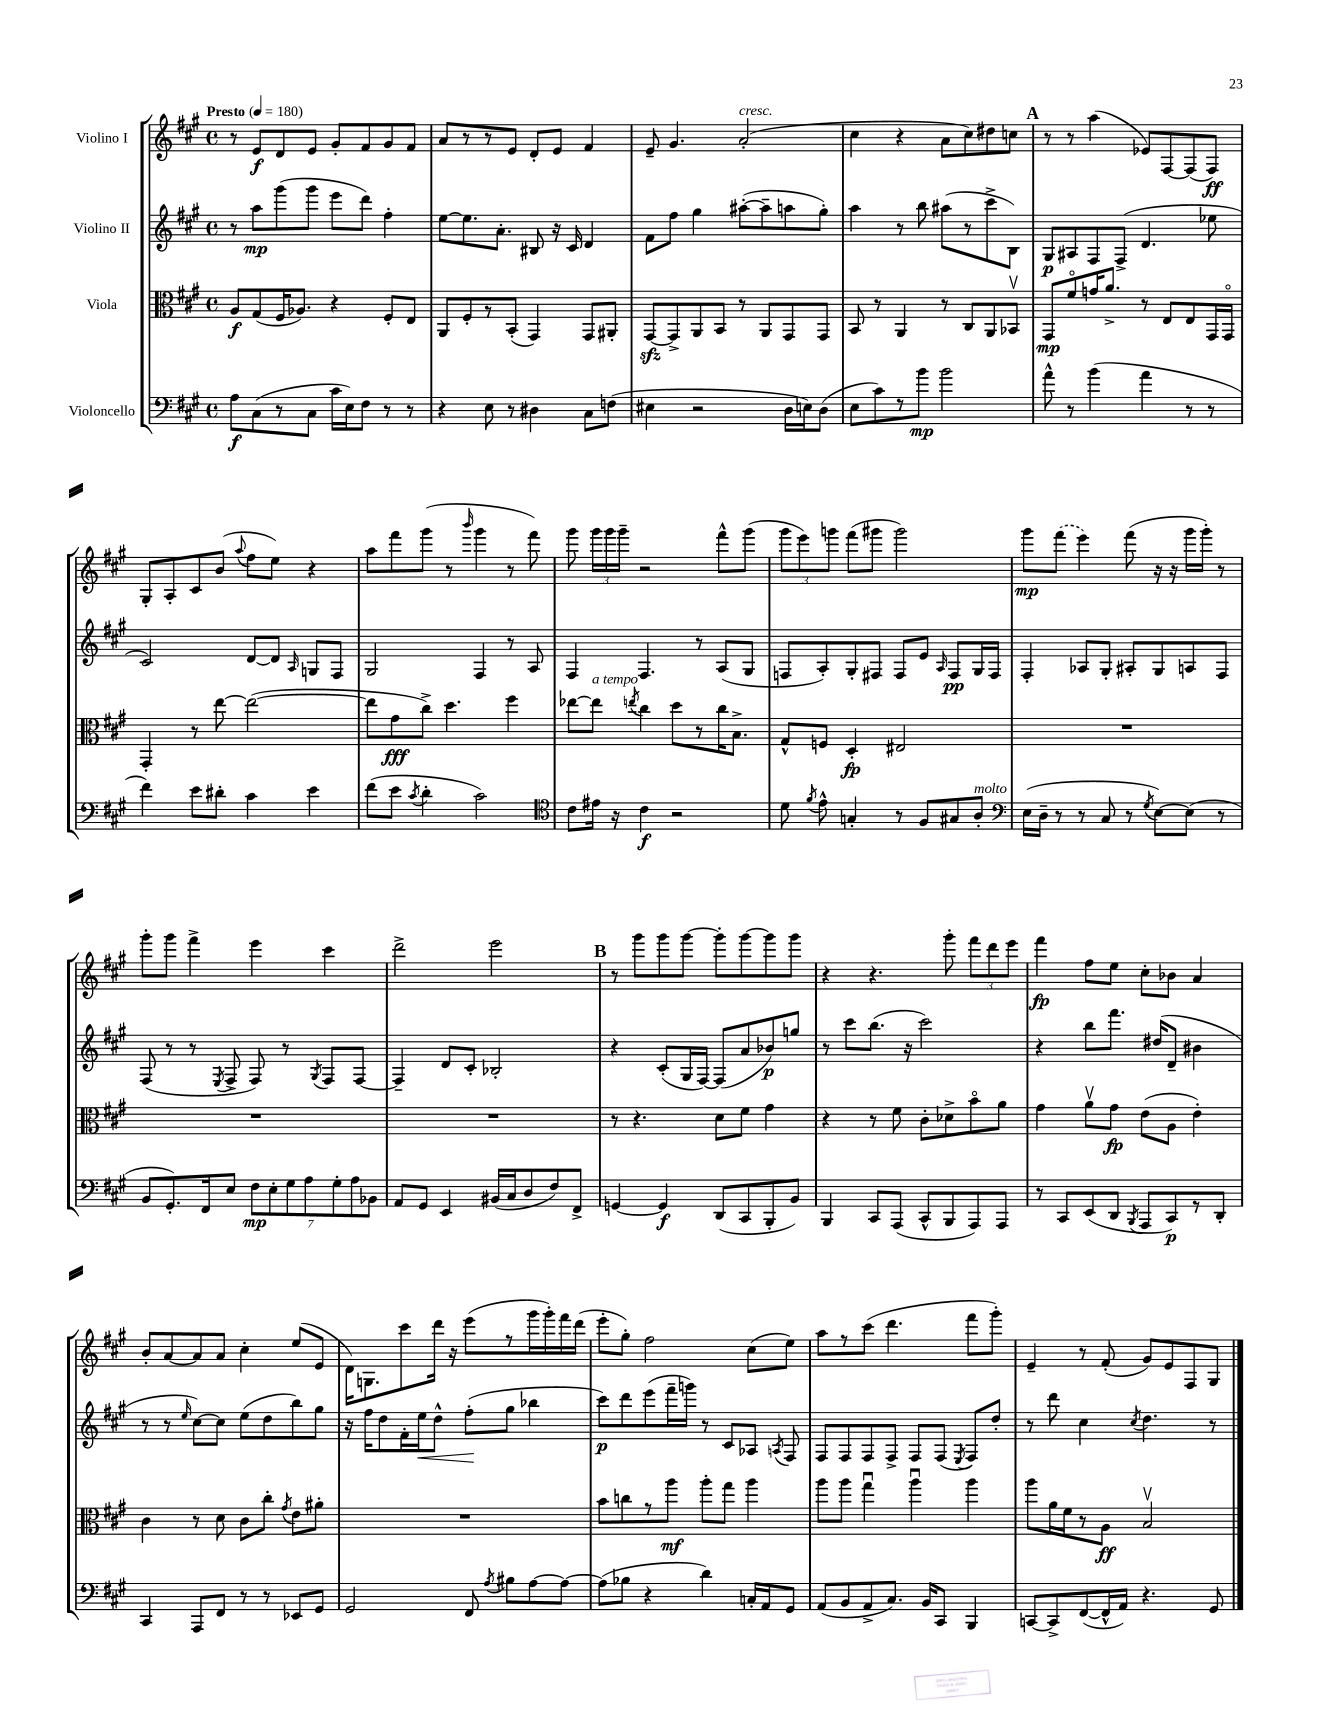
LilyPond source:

<<
\new StaffGroup <<
\new Staff = "s0" \with { instrumentName = "Violino I" } {
    \clef treble \key a \major \defaultTimeSignature \time 4/4 \tempo "Presto" 4 = 180
    \autoBeamOff r8 e'8[\f d'8 e'8] gis'8[-. fis'8 gis'8 fis'8] |
    a'8[ r8 r8 e'8] d'8[-. e'8] fis'4 |
    e'8-- gis'4. a'2-.^\markup { \italic "cresc." }( |
    cis''4 r4 a'8[ cis''8) dis''8 c''8] |
    \mark \markup { \bold "A" } r8 r8 a''4( ees'8[) fis8~ fis8( fis8]\ff) |
    gis8[-. a8-. cis'8 b'8]( \appoggiatura { a''8 } fis''8[ e''8]) r4 |
    a''8[ fis'''8 gis'''8]( r8 \grace { b'''16 } gis'''4 r8 fis'''8) |
    gis'''8 \tuplet 3/2 { gis'''16[ gis'''16 gis'''16]-- } r2 fis'''8[-^ gis'''8]( |
    \tuplet 3/2 { gis'''8[ e'''8) g'''8] } fis'''8[( gis'''8] gis'''2) |
    gis'''8[\mp \once \slurDashed fis'''8]( e'''4) fis'''8( r16 r16 gis'''16[ gis'''16]-.) r8 |
    gis'''8[-. gis'''8] fis'''4-> e'''4 cis'''4 |
    d'''2-> e'''2 |
    \mark \markup { \bold "B" } r8 gis'''8[ gis'''8 gis'''8]~ gis'''8[-. gis'''8~ gis'''8 gis'''8] |
    r4 r4. gis'''8-. \tuplet 3/2 { fis'''8[ d'''8 e'''8] } |
    fis'''4\fp fis''8[ e''8] cis''8[-. bes'8] a'4 |
    b'8[-. a'8~ a'8 a'8] cis''4-. e''8[( e'8] |
    d'16[) g8. cis'''8 d'''16] r16 e'''8[( r8 gis'''16 gis'''16-.) fis'''16 d'''16]( |
    e'''8[-. gis''8]-.) fis''2 cis''8[( e''8]) |
    a''8[ r8 cis'''8]( d'''4. fis'''8[ gis'''8]-.) |
    e'4-- r8 fis'8-.( gis'8[) e'8 fis8 gis8] \bar "|." |
}
\new Staff = "s1" \with { instrumentName = "Violino II" } {
    \clef treble \key a \major \defaultTimeSignature \time 4/4
    \autoBeamOff r8 a''8[\mp gis'''8( gis'''8] e'''8[ d'''8]) fis''4-. |
    e''8[~ e''8. a'8.]-. bis8 r16 cis'16 d'4 |
    fis'8[ fis''8] gis''4 ais''8[~-.( ais''8-- a''8 gis''8]-.) |
    a''4 r8 b''8 ais''8[( r8 cis'''8-> b8]) |
    \mark \markup { \bold "A" } gis8[\p ais8 fis8 fis8]->( d'4. ees''8 |
    cis'2) d'8[~ d'8] \grace { a16 } g8[ fis8] |
    gis2 fis4 r8 a8 |
    fis4 fis4. r8 a8[( gis8] |
    f8[ a8-.) gis8-. fis8] fis8[ e'8] \grace { a16 } fis8[\pp gis16 fis16] |
    fis4-. aes8[ gis8]-. ais8[-. gis8 a8 fis8] |
    fis8( r8 r8 \acciaccatura { e8 } fis8-> fis8) r8 \acciaccatura { gis8 } fis8[ fis8]~ |
    fis4-- d'8[ cis'8]-. bes2-. |
    \mark \markup { \bold "B" } r4 cis'8[-.( gis16 fis16]~) fis8[( a'8 bes'8\p) g''8] |
    r8 cis'''8[ b''8.]( r16 cis'''2) |
    r4 b''8[ fis'''8.] dis''16[( d'8]-- bis'4 |
    r8 r8 \grace { e''16 } cis''8[~) cis''8] e''8[( d''8 b''8) gis''8] |
    r16 fis''16[ d''8 fis'16-. e''16\< d''8]-^ fis''8[-.\!( gis''8] bes''4 |
    cis'''8[\p) d'''8 e'''8( fis'''16-- g'''16]) r8 cis'8[ aes8] \acciaccatura { a8 } fis8 |
    fis8[ fis8 fis8 fis8]-> fis8[ fis8]( \acciaccatura { e8 } fis8[) d''8]-. |
    r8 d'''8 cis''4 \acciaccatura { cis''8 } d''4. r8 \bar "|." |
}
\new Staff = "s2" \with { instrumentName = "Viola" } {
    \clef alto \key a \major \defaultTimeSignature \time 4/4
    \autoBeamOff a8[\f gis8( fis16 aes8.]) r4 fis8[-. e8] |
    a,8[ fis8-. r8 b,8]-.( gis,4) gis,8[ ais,8]-. |
    gis,8[~\sfz gis,8-> a,8 b,8] r8 a,8[ gis,8 gis,8] |
    b,8 r8 a,4 r8 cis8[ a,8 bes,8]\upbow |
    \mark \markup { \bold "A" } gis,8[\mp fis'8\flageolet g'16 a'8.]-> r8 e8[ e8 gis,16 gis,16]\flageolet |
    gis,4-. r8 e''8~ e''2~( |
    e''8[ gis'8\fff cis''8]->) d''4. fis''4 |
    ees''8[~ ees''8]^\markup { \italic "a tempo" } \acciaccatura { e''8 } cis''4 d''8[ r8 cis''16 b8.]-> |
    gis8[-^ f8] d4-.\fp eis2 |
    R1 |
    R1 |
    R1 |
    \mark \markup { \bold "B" } r8 r4. d'8[ fis'8] gis'4 |
    r4 r8 fis'8 cis'8[-. des'8-> b'8\flageolet a'8] |
    gis'4 a'8[\upbow gis'8]\fp e'8[( a8] e'4-.) |
    cis'4 r8 d'8 cis'8[ cis''8]-. \acciaccatura { gis'8 } e'8[ ais'8]-. |
    R1 |
    b'8[ c''8 r8 a''8]\mf a''8[-. gis''8] a''4 |
    a''8[ a''8] gis''4\downbow a''4\downbow a''4 |
    a''8[ a'16 fis'16 r8 a8]\ff b2\upbow \bar "|." |
}
\new Staff = "s3" \with { instrumentName = "Violoncello" } {
    \clef bass \key a \major \defaultTimeSignature \time 4/4
    \autoBeamOff a8[\f cis8( r8 cis8] cis'16[ e16) fis8] r8 r8 |
    r4 e8 r8 dis4 cis8[ f8]( |
    eis4 r2 d16[ e16) d8]( |
    e8[ cis'8) r8 b'8]\mp b'2 |
    \mark \markup { \bold "A" } a'8-^ r8 b'4( a'4 r8 r8 |
    fis'4) e'8[ dis'8]-. cis'4 e'4 |
    fis'8[( e'8] \acciaccatura { cis'8 } d'4-. cis'2) |
    \clef tenor cis'8[ eis'16] r16 cis'4\f r2 |
    d'8 \acciaccatura { fis'8 } e'8-^ g4-. r8 fis8[ gis8 a8]-.^\markup { \italic "molto" } |
    \clef bass e16[( d16]-- r8 r8 cis8 r8 \acciaccatura { gis8 } e8[~) e8]( r8 |
    b,8[ gis,8.-.) fis,16 e8] \tuplet 7/4 { fis8[\mp e8-. gis8 a8 gis8-. a8 bes,8] } |
    a,8[ gis,8] e,4 bis,16[( cis16 d8 fis8) fis,8]-> |
    \mark \markup { \bold "B" } g,4~ g,4\f d,8[( cis,8 b,,8-. b,8]) |
    b,,4 cis,8[ a,,8]( cis,8[-^ b,,8 a,,8) a,,8] |
    r8 cis,8[ e,8( d,8] \acciaccatura { b,,8 } a,,8[ cis,8\p) r8 d,8]-. |
    cis,4 a,,8[ fis,8] r8 r8 ees,8[ gis,8] |
    gis,2 fis,8 \acciaccatura { a8 } bis8[ a8~ a8]~ |
    a8[( bes8] r4 d'4) c16[-. a,16 gis,8] |
    a,8[( b,8 a,8-> cis8.]) b,16[ cis,8] b,,4 |
    c,8[~ c,8-> fis,8~( fis,16-^ a,16]) r4. gis,8 \bar "|." |
}
>>
>>
\layout { \context { \Score \remove "Bar_number_engraver" } }
